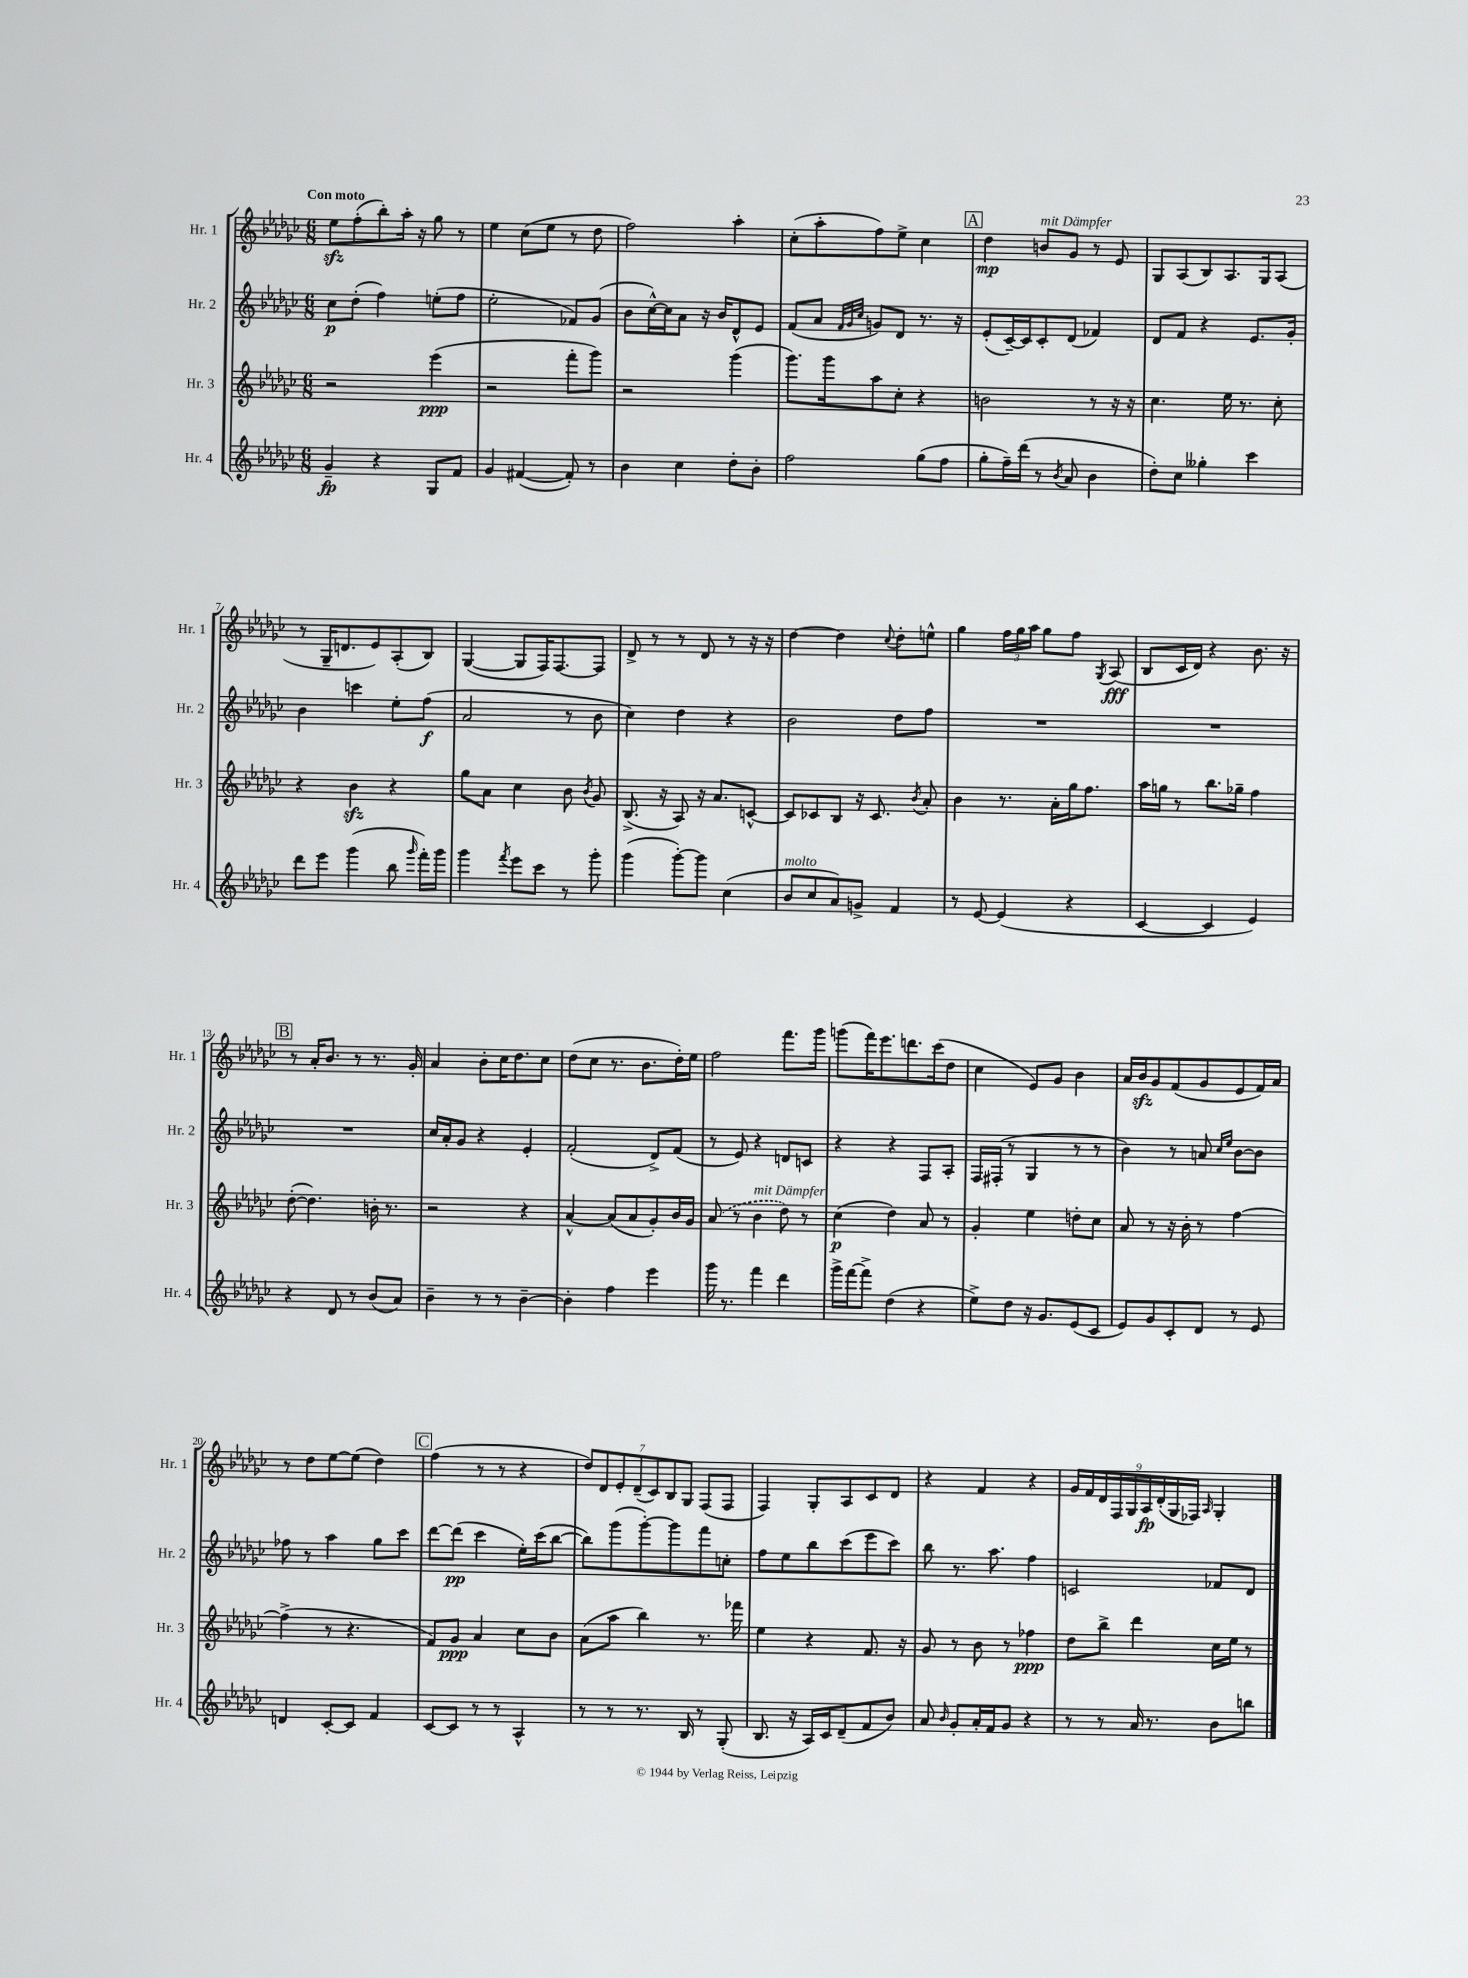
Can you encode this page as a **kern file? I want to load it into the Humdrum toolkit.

**kern	**kern	**kern	**kern
*staff4	*staff3	*staff2	*staff1
*clefG2	*clefG2	*clefG2	*clefG2
*k[b-e-a-d-g-c-]	*k[b-e-a-d-g-c-]	*k[b-e-a-d-g-c-]	*k[b-e-a-d-g-c-]
*M6/8	*M6/8	*M6/8	*M6/8
4g-~	2r	8cc-	8ee-
.	.	(8dd-'	(8ff'
4r	.	4ff)	8bb-')
.	.	.	16aa-'
.	.	.	16r
8G-	(4eee-	(8ee'	8gg-
8f	.	8ff	8r
=	=	=	=
4g-	2r	2ee-'	4ee-
([4f#	.	.	(8cc-
.	.	.	8ee-
8f#'])	8fff'	8f-)	8r
8r	8ggg-)	(8g-	8dd-
=	=	=	=
4b-	2r	8b-	2ff)
.	.	[16cc-^^)	.
.	.	16cc-]	.
4cc-	.	8a-	.
.	.	16r	.
.	.	16b-	.
8dd-'	(4ggg-	8d-^^	4aa-'
8b-'	.	8e-	.
=	=	=	=
2ff	8.ggg-)	(8f	(8cc-'
.	.	8a-	8aa-'
.	16ggg-	.	.
.	.	32qqf	.
.	.	32qqg-	.
.	.	32qqcc-	.
.	8aa-	8g)	8ff)
.	8cc-'	8d-	8ee-^
(8gg-	4r	8.r	4cc-
8ff	.	.	.
.	.	16r	.
=	=	=	=
8gg-'	2b	(8e-'	4dd-
16ff~)	.	[16c-~)	.
(16ddd-	.	16c-]	.
8r	.	8c-'	8b
8qb-	.	.	.
8a-	.	(8d-	8g-
4b-	8r	4f-)	8r
.	16r	.	8e-
.	16r	.	.
=	=	=	=
8dd-')	4.cc-	8d-	8G-
8cc-	.	8f	(8A-
4gg--'	.	4r	8B-)
.	16ee-	.	8.A-
.	8.r	.	.
4ccc-	.	8.e-	.
.	.	.	16G-
.	8cc-'	.	(8A-
.	.	16g-'	.
=	=	=	=
8ddd-	4r	4b-	8r
8eee-	.	.	16G-~
.	.	.	8.d
(4ggg-	4b-	4ccc	.
.	.	.	8e-)
8bb-	4r	8ee-'	(8A-'
16qqggg-	.	.	.
16fff')	.	(8ff	8B-)
16ggg-	.	.	.
=	=	=	=
4ggg-	8gg-	2a-	([4G-
.	8a-	.	.
8qfff	.	.	.
8eee-	4cc-	.	8G-]
8ccc-	.	.	16F)
.	.	.	[8.F
8r	8b-	8r	.
.	8qb-	.	.
8ggg-'	8g-	8b-	8F]
=	=	=	=
(4ggg-	(8.B-^	4cc-)	8d-^
.	.	.	8r
.	16r	.	.
[8ggg-')	8A-)	4dd-	8r
8ggg-]	16r	.	8d-
.	8.a-	.	.
(4cc-	.	4r	8r
.	[8c^^	.	16r
.	.	.	16r
=	=	=	=
8b-	8c]	2b-	[4dd-
8cc-	8c-	.	.
8a-)	8B-	.	4dd-]
8g^	16r	.	.
.	8.c-	.	.
.	.	.	8qqcc-
4f	.	8dd-	8dd-'
.	8qb-	.	.
.	8a-'	8ff	8ee^^
=	=	=	=
8r	4b-	2.r	4gg-
[8e-	.	.	.
(4e-]	8.r	.	24ff
.	.	.	24gg-
.	.	.	24aa-
.	.	.	8gg-
.	16a-'	.	.
4r	16gg-	.	8ff
.	8.ff	.	.
.	.	.	8qG-
.	.	.	(8A-
=	=	=	=
[4c-	16aa-	2.r	8B-
.	16gg	.	.
.	8r	.	16c-
.	.	.	16d-)
4c-]	8.bb-	.	4r
.	16gg-~	.	.
4e-)	4ff	.	8.b-
.	.	.	16r
=	=	=	=
4r	([8dd-'	2.r	8r
.	4.dd-])	.	16a-'
.	.	.	8.b-
8d-	.	.	.
8r	.	.	8r
(8b-	16b'	.	8.r
.	8.r	.	.
8a-)	.	.	.
.	.	.	16g-'
=	=	=	=
4b-~	2r	16cc-	4a-
.	.	16a-'	.
.	.	8g-	.
8r	.	4r	8b-'
8r	.	.	16cc-
.	.	.	8.dd-
[4b-~	4r	4e-'	.
.	.	.	8cc-
=	=	=	=
4b-']	[4a-^^	(2f'	(8dd-
.	.	.	8cc-
4ff	(8a-]	.	8.r
.	8a-	.	.
.	.	.	8.b-
4eee-	8g-')	8d-^)	.
.	16b-	(8f	16dd-')
.	16g-	.	16ee-
=	=	=	=
16ggg-	(8a-	8r	2ff
8.r	.	.	.
.	8r	8e-)	.
4fff	4b-	4r	.
4ddd-	8dd-)	8d	8.fff
.	8r	8c	.
.	.	.	16ggg-
=	=	=	=
16ggg-^	(4cc-	4r	(8ggg
[16fff	.	.	.
8fff^]	.	.	16fff)
.	.	.	8.eee-
(4dd-	4dd-)	4r	.
.	.	.	8.ddd
4r	8a-	8F	.
.	.	.	(16ccc-
.	8r	8A-'	8dd-
=	=	=	=
8ee-^)	4g-'	16F	4cc-
.	.	(16F#'	.
8dd-	.	8r	.
16r	4ee-	4G-	8e-)
8.g-	.	.	.
.	.	.	8g-
(8e-	8dd'	8r	4b-
8c-	8cc-	8r	.
=	=	=	=
8e-)	8a-	4b-)	16a-
.	.	.	16b-
8g-	8r	.	8g-
8c-'	16r	8r	(8f
.	16b-'	.	.
8d-	8r	8a	8g-
.	.	16qqcc-	.
.	.	16qqee-	.
8r	[4ff	[8b-	8e-
8e-	.	8b-]	16f)
.	.	.	16a-
=	=	=	=
4d	(4ff^]	8ff-	8r
.	.	8r	8dd-
[8c-'	8r	4aa-	[8ee-
8c-]	4.r	.	(8ee-]
4f	.	8gg-	4dd-)
.	.	8ccc-	.
=	=	=	=
[8c-	8f)	[8ddd-	(4ff
8c-]	8g-	(8ddd-]	.
8r	4a-	4ccc-	8r
8r	.	.	8r
4A-^^	8cc-	16ee-')	4r
.	.	(16ccc-	.
.	8b-	[8bb-	.
=	=	=	=
8r	(8a-	8bb-])	14dd-)
.	.	.	14d-
8r	8aa-	(8ggg-	.
.	.	.	14e-'
.	.	.	(14d-~
8.r	4bb-)	[8ggg-')	.
.	.	.	14c-)
.	.	.	14B-
.	.	8ggg-]	.
.	.	.	14G-
16B-	.	.	.
8r	8.r	8fff	(8F
(8G-'	.	8cc'	8F
.	16fff-	.	.
=	=	=	=
8.B-	4ee-	8ff	4F)
.	.	8ee-	.
16r	.	.	.
16A-)	4r	8bb-	8G-'
16c-	.	.	.
(8d-~	.	(8ccc-	8A-
8f	8.f	8eee-	8c-
8b-)	.	8ccc-)	8d-
.	16r	.	.
=	=	=	=
8a-	8g-	8bb-	4r
16qqb-	.	.	.
8g-'	8r	8.r	.
16a-'	8b-	.	4f
16f	.	8.aa-	.
8g-	8r	.	.
4r	4ff-	4ff	4r
=	=	=	=
8r	8dd-	2c	18g-
.	.	.	18f
.	.	.	18d-
8r	8bb-^	.	.
.	.	.	18F
.	.	.	18G-
16a-	4ddd-	.	.
.	.	.	18A-
8.r	.	.	.
.	.	.	(18d-'
.	.	.	18G-
.	.	.	18F-)
.	.	.	16qqA-
8b-	16cc-	8f-	4G-'
.	16ee-	.	.
8bb	8r	8d-	.
==	==	==	==
*-	*-	*-	*-
